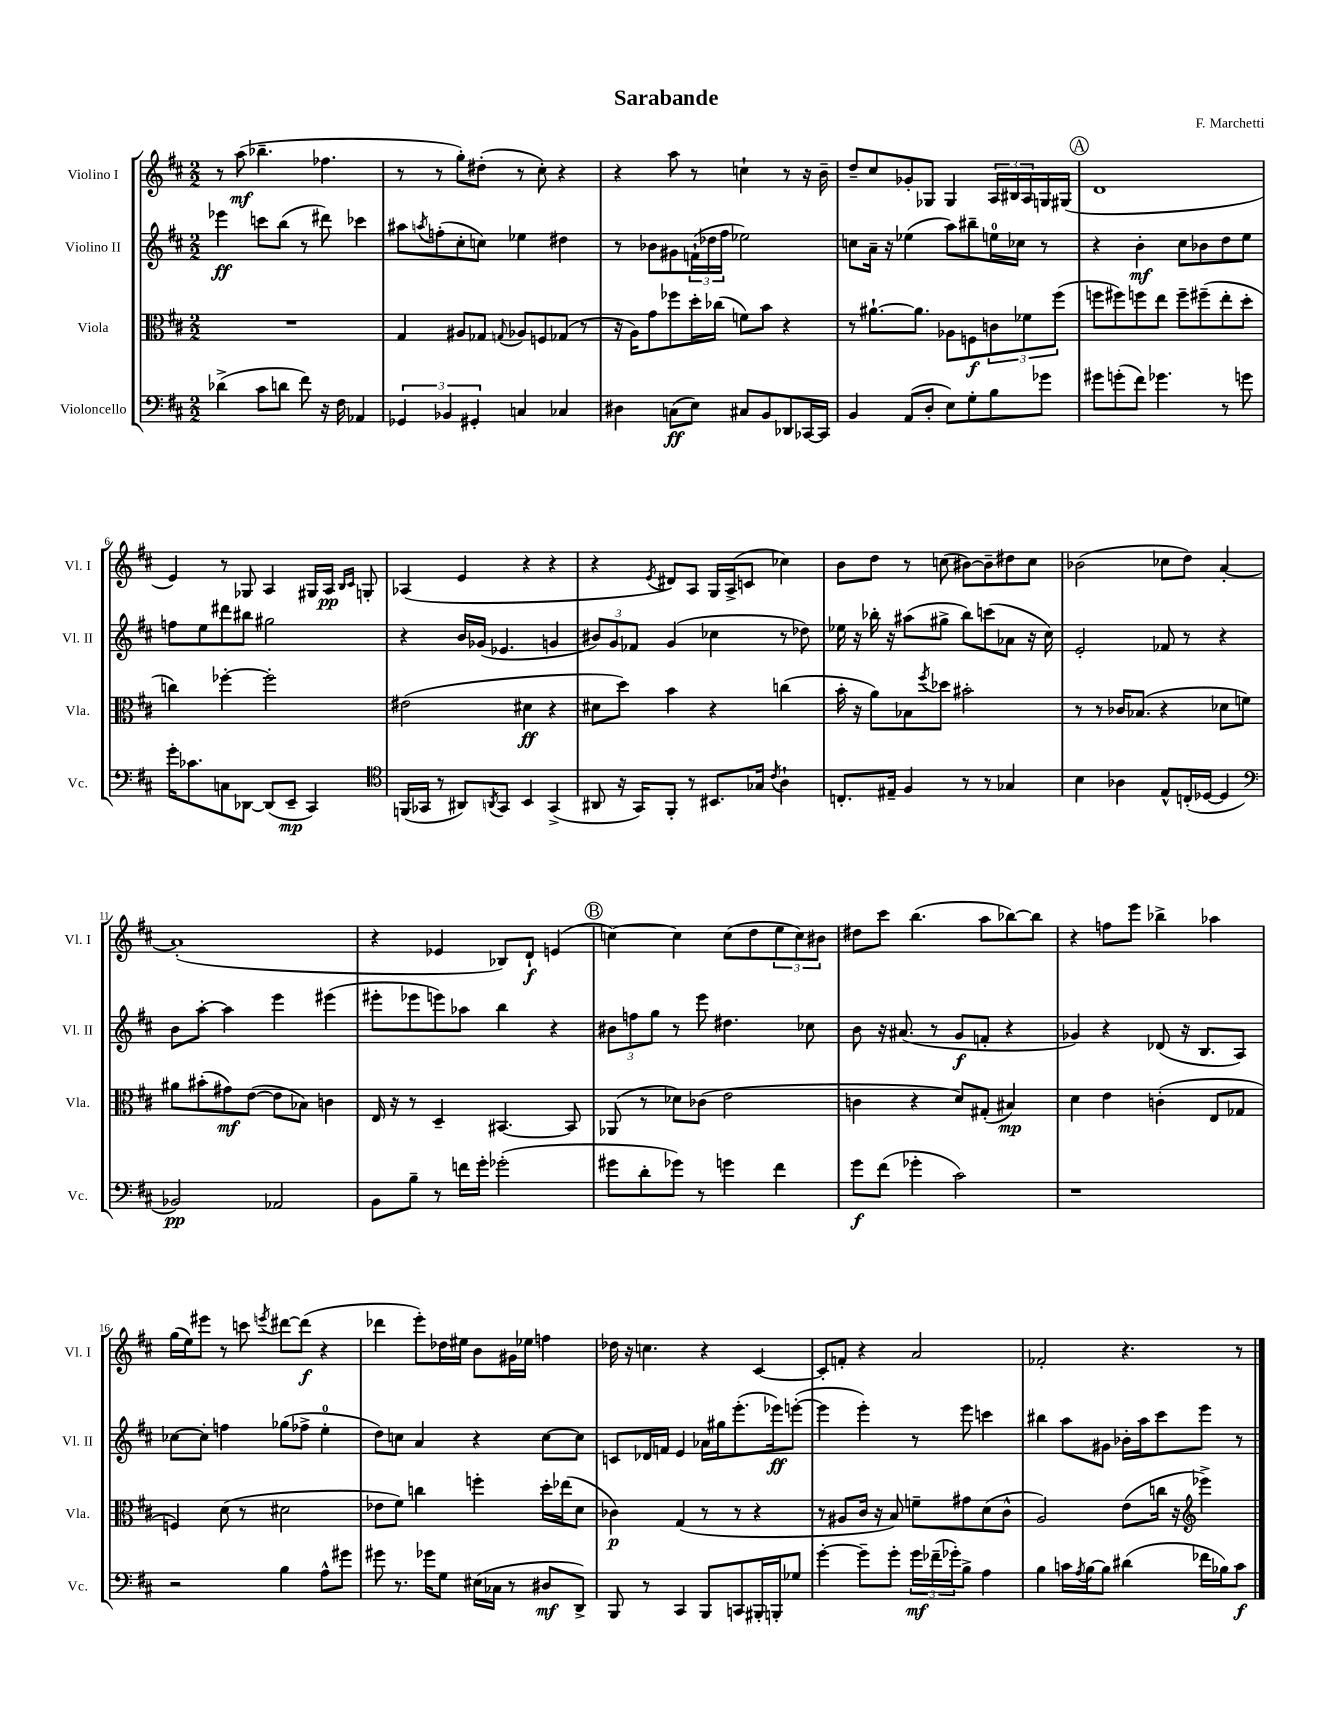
\header { title = "Sarabande" composer = "F. Marchetti" }
<<
\new StaffGroup <<
\new Staff = "s0" \with { instrumentName = "Violino I" shortInstrumentName = "Vl. I" } {
    \clef treble \key d \major \numericTimeSignature \time 2/2
    r8 a''8\mf( bes''4.-- fes''4. |
    r8 r8 g''8-.) dis''8-.( r8 cis''8-.) r4 |
    r4 a''8 r8 c''4-! r8 r16 b'16-- |
    d''8-- cis''8 ges'8-. ges8 ges4 \tuplet 3/2 { a16 bis16 a16 } g16 gis16( |
    \mark \markup { \circle "A" } d'1 |
    e'4) r8 ges8 a4 gis16 a16\pp \grace { b16 cis'16 } g8-. |
    aes4( e'4 r4 r4 |
    r4 \acciaccatura { e'8 } dis'8) a8 g16 a16->( c'8 ces''4) |
    b'8 d''8 r8 c''8( bis'8~) bis'8-- dis''8 c''8 |
    bes'2( ces''8 d''8) a'4~-. |
    a'1-.( |
    r4 ees'4 bes8) d'8-!\f e'4( |
    \mark \markup { \circle "B" } c''4~) c''4 c''8( d''8 \tuplet 3/2 { e''8 c''8) bis'8 } |
    dis''8 cis'''8 b''4.( a''8 bes''8~) bes''8 |
    r4 f''8 e'''8 bes''4-> aes''4 |
    g''16( e''16) eis'''8 r8 c'''8 \acciaccatura { e'''8 } dis'''8~ dis'''8\f( r4 |
    des'''4 e'''8-.) des''16 eis''16 b'8 gis'16 ees''16 f''4 |
    des''16 r16 c''4. r4 cis'4~ |
    cis'8-. f'8-. r4 a'2 |
    fes'2-. r4. r8 \bar "|." |
}
\new Staff = "s1" \with { instrumentName = "Violino II" shortInstrumentName = "Vl. II" } {
    \clef treble \key d \major \numericTimeSignature \time 2/2
    ees'''4\ff c'''8 b''8( r8 dis'''8) ces'''4 |
    ais''8 \acciaccatura { a''8 } f''8-.( cis''8-. c''8) ees''4 dis''4 |
    r8 bes'8 gis'8 \tuplet 3/2 { f'16-!( des''16 fis''16 } ees''2) |
    c''8 a'16-- r16 ees''4( a''8) bis''8-- e''16-0 ces''16 r8 |
    \mark \markup { \circle "A" } r4 b'4-.\mf cis''8 bes'8 d''8 e''8 |
    f''8 e''8 dis'''8 bis''8 gis''2 |
    r4 b'16 ges'16( ees'4. g'4 |
    \tuplet 3/2 { bis'8) g'8 fes'8 } g'4( ces''4 r8 des''8) |
    ees''16 r16 bes''16-. r16 ais''8( gis''8-> bes''8) c'''8( aes'8 r16 cis''16) |
    e'2-. fes'8 r8 r4 |
    b'8 a''8~-. a''4 e'''4 eis'''4( |
    eis'''8-. ees'''8 e'''8) aes''8 b''4 r4 |
    \mark \markup { \circle "B" } \tuplet 3/2 { bis'8 f''8 g''8 } r8 e'''8 dis''4. ces''8 |
    b'8 r16 ais'8.( r8 g'8\f f'8-. r4 |
    ges'4) r4 des'8( r16 b8. a8) |
    ces''8~ ces''8-. f''4 ges''8( fes''8-> e''4-0-. |
    d''8) c''8 a'4 r4 c''8~ c''8 |
    c'8 des'16 f'16 e'4 aes'16 gis''16 e'''8.-.( ees'''16\ff) e'''8~-.( |
    e'''4 e'''4-.) r8 e'''8 c'''4 |
    bis''4 a''8 gis'8 bes'16-. a''16 cis'''8 e'''8 r8 \bar "|." |
}
\new Staff = "s2" \with { instrumentName = "Viola" shortInstrumentName = "Vla." } {
    \clef alto \key d \major \numericTimeSignature \time 2/2
    R1 |
    g4 ais8 ges8 \appoggiatura { g8 } aes8 f8 ges8( r8 |
    r16 a16) g'8 fes''8 d''16-. ces''16( f'8) b'8 r4 |
    r8 ais'8.~-! ais'8. aes8 f8\f \tuplet 3/2 { c'8 fes'8 fis''8( } |
    \mark \markup { \circle "A" } f''8 fis''8) f''8 e''8 f''8-- fis''8--( e''8-. d''8-. |
    c''4) fes''4~-. fes''2-. |
    eis'2( dis'4\ff r4 |
    dis'8 d''8) b'4 r4 c''4( |
    b'16-. r16 a'8) bes8 \acciaccatura { fis''8 } des''8 bis'2-. |
    r8 r8 ces'16 bes8.( r4 des'8 f'8) |
    ais'8 bis'8-.( gis'8\mf) e'8~( e'8 bes8) c'4 |
    e16 r16 r8 d4-- bis,4.~ bis,8 |
    \mark \markup { \circle "B" } aes,8( r8 des'8) ces'8( e'2 |
    c'4 r4 d'8) gis8-.( bis4\mp) |
    d'4 e'4 c'4-.( e8 ges8 |
    f4) d'8( r8 dis'2 |
    ees'8 fis'8) c''4 f''4-. d''16-. ees''16( d'8 |
    ces'4\p) g4( r8 r8 r4 |
    r8 ais8 cis'16 r16 b8) f'8-- gis'8 d'8( cis'8-^ |
    a2) e'8( c''16 r16 \clef treble ees'''4->) \bar "|." |
}
\new Staff = "s3" \with { instrumentName = "Violoncello" shortInstrumentName = "Vc." } {
    \clef bass \key d \major \numericTimeSignature \time 2/2
    des'4->( cis'8 d'8 fis'8) r16 fis16 aes,4 |
    \tuplet 3/2 { ges,4 bes,4 gis,4-. } c4 ces4 |
    dis4 c8\ff( e8) cis8 b,8 des,8 ces,16~ ces,16 |
    b,4 a,8( d8-. e8) g8-. b8 ges'8 |
    \mark \markup { \circle "A" } gis'8 g'8-.( fis'8) ges'4. r8 g'8 |
    g'16-. ces'8. c8 des,8~ des,8( e,8--\mp cis,4) |
    \clef tenor f,16( ges,16 r8 ais,8) \acciaccatura { a,8 } ges,8 b,4 ges,4->( |
    ais,8 r16 g,16) fis,8-. r8 bis,8. ges16 \acciaccatura { cis'8 } a4-! |
    c8.-. eis16-- fis4 r8 r8 ges4 |
    b4 aes4 e8-^ c16-.( des16~ des4 |
    \clef bass bes,2\pp) aes,2 |
    b,8 b8-- r8 f'16 g'16-. ges'2-.( |
    \mark \markup { \circle "B" } gis'8 d'8-. ges'8) r8 g'4 fis'4 |
    g'8\f fis'8( ges'4-. cis'2) |
    r1 |
    r2 b4 a8-^ gis'8 |
    gis'8 r8. ges'16 g8 eis16( ces16 r8 dis8\mf d,8->) |
    b,,8 r8 cis,4 b,,8 c,8 bis,,16-. b,,16-. ges8 |
    g'4~-. g'8-- g'8-. \tuplet 3/2 { g'16\mf fes'16--( ges'16-.) } b8-> a4 |
    b4 c'16 \acciaccatura { a8 } b16~ b8 dis'4( fes'16 bes16) c'8\f \bar "|." |
}
>>
>>
